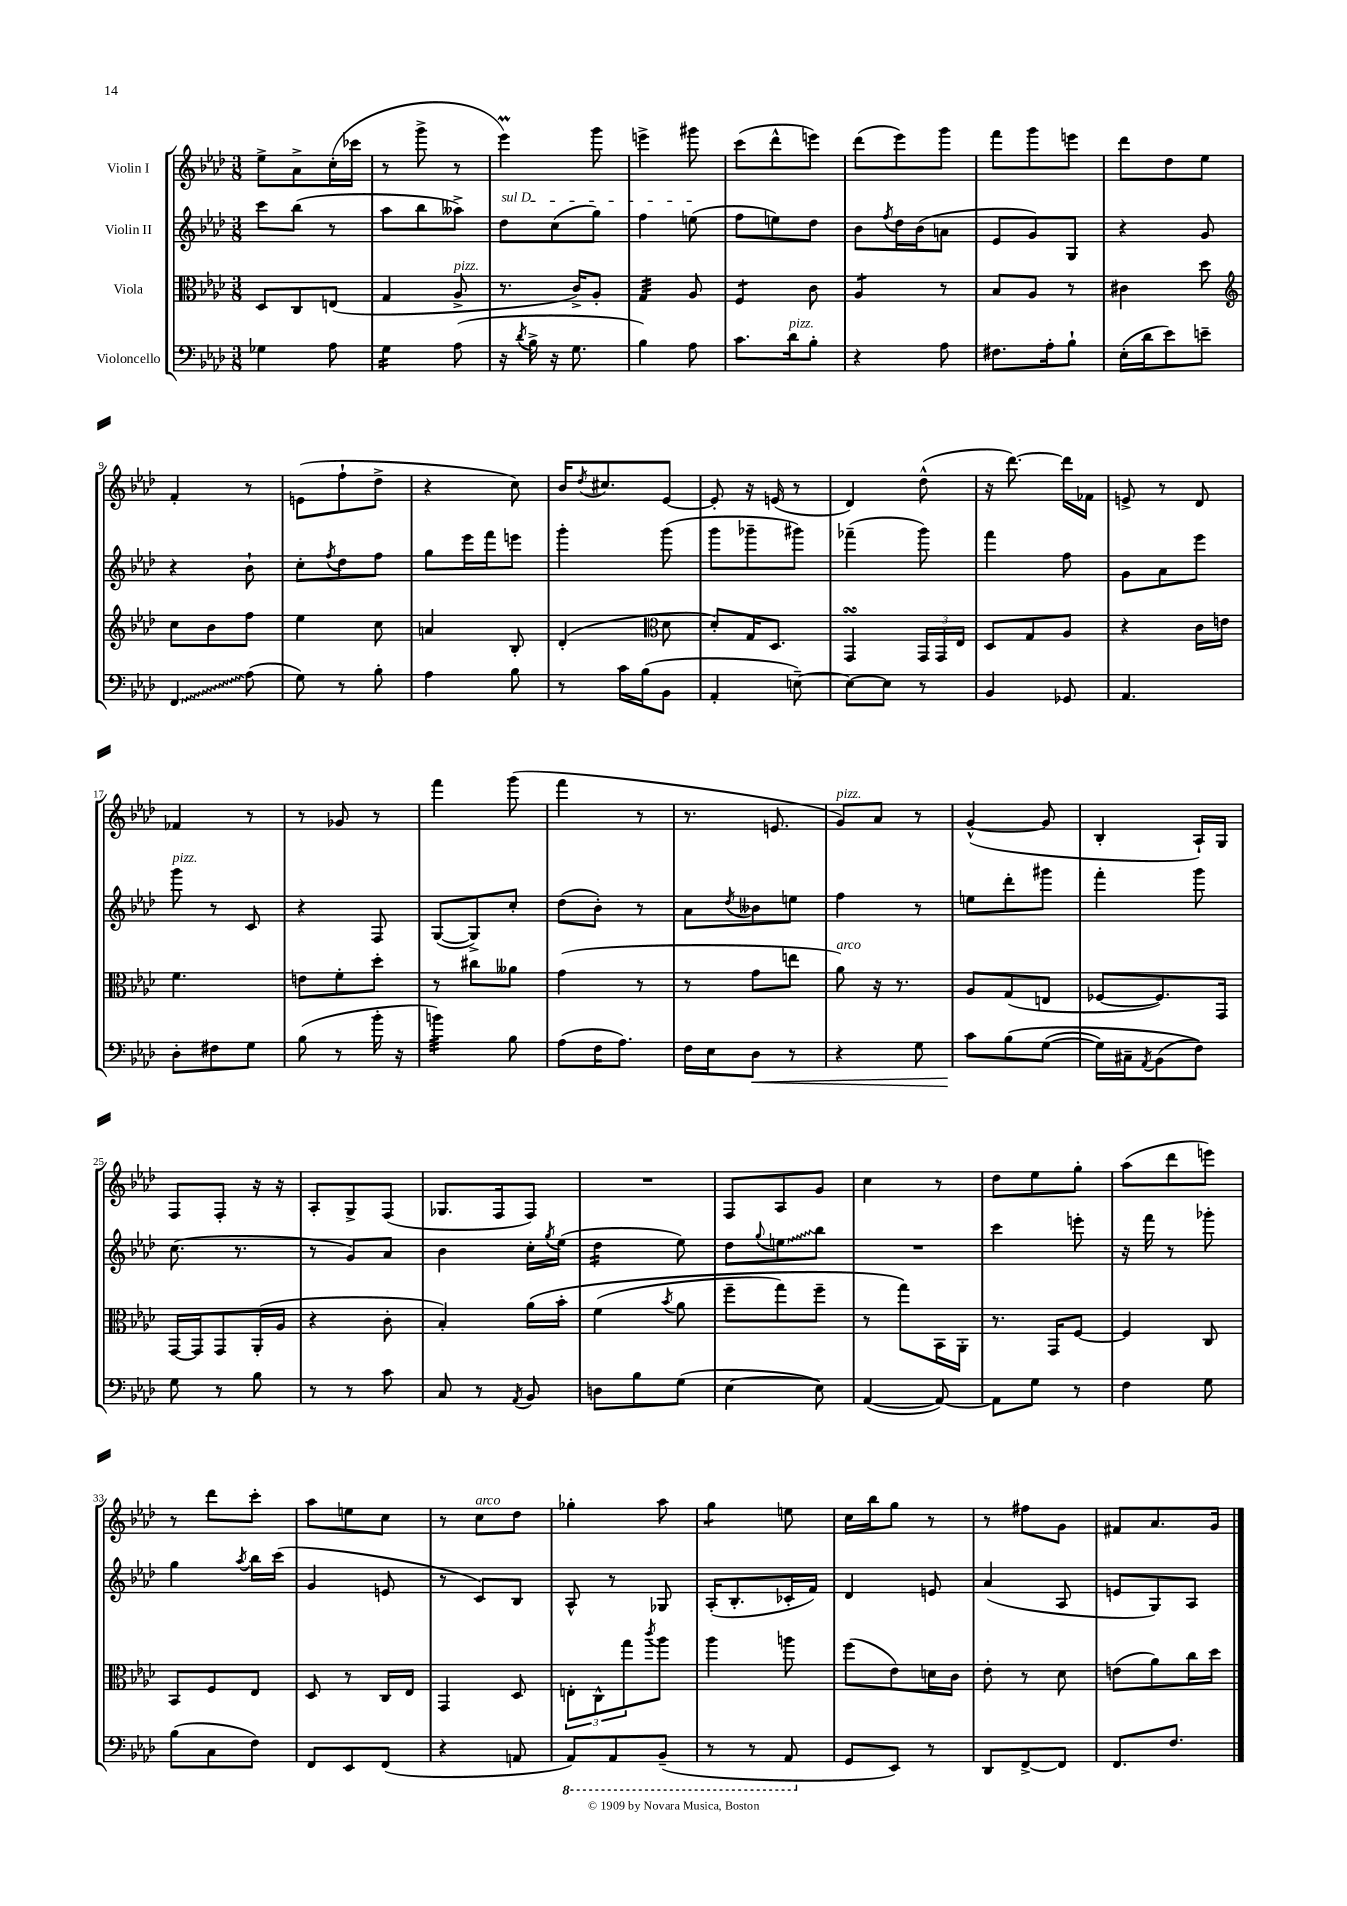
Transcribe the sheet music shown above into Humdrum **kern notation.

**kern	**kern	**kern	**kern
*staff4	*staff3	*staff2	*staff1
*clefF4	*clefC3	*clefG2	*clefG2
*k[b-e-a-d-]	*k[b-e-a-d-]	*k[b-e-a-d-]	*k[b-e-a-d-]
*M3/8	*M3/8	*M3/8	*M3/8
4G-\	8D-/L	8ccc\L	8ee-^\L
.	8C/	(8bb-\J	8a-^\
8A-\	(8E/J	8r	(16cc'\L
.	.	.	16ccc-\JJ
=	=	=	=
4G\	4G/	8aa-\L	8r
.	.	8bb-\	8ggg^\
(8A-\	8A-^/	8aa--^\J)	8r
=	=	=	=
16r	8.r	8dd-\L	4eee-\)
8qd-/	.	.	.
16B-^\	.	.	.
16r	.	(8cc\	.
8.G\	16c^/LK)	.	.
.	8A-'/J	8gg\J)	8ggg\
=	=	=	=
4B-\)	4G/	4ff\	4eee^\
8A-\	8A-/	(8ee\	8ggg#\
=	=	=	=
8.c\L	4F/	8ff\L	(8ccc\L
.	.	8ee\)	8ddd-^^\
16d-\k	.	.	.
8B-'\J	8c\	8dd-\J	8eee\J)
=	=	=	=
4r	4A-/	8b-\L	(8ddd-\L
.	.	8qff/	.
.	.	16dd-\L	8eee-\)
.	.	(16b-\J	.
8A-\	8r	8a\J	8ggg\J
=	=	=	=
8.F#\L	8B-/L	8e-/L	8fff\L
.	8A-/J	8g/)	8ggg\
16A-'\k	.	.	.
8B-`\J	8r	8G/J	8eee\J
=	=	=	=
(16E-'\LL	4c#\	4r	8ddd-\L
16d-\J	.	.	.
8e-\)	.	.	8dd-\
8e~\J	8dd-\	8g/	8ee-\J
=	=	=	=
*	*clefG2	*	*
4FF/	8cc\L	4r	4f'/
.	8b-\	.	.
(8A-\	8ff\J	8b-`\	8r
=	=	=	=
8G\)	4ee-\	8cc'\L	(8e\L
.	.	8qff/	.
8r	.	8dd-\	8ff`\
8B-'\	8cc\	8ff\J	8dd-^\J
=	=	=	=
4A-\	4a/	8gg\L	4r
.	.	16eee-\L	.
.	.	16fff\J	.
8B-\	8B-'/	8eee\J	8cc\)
=	=	=	=
8r	(4d-'/	4ggg'\	16b-/LK
.	.	.	8qdd-/
.	.	.	8.cc#/
16c\LL	.	.	.
(16B-\J	.	.	.
*	*clefC3	*	*
8BB-\J	8d-\	(8ggg\	[8e-/J
=	=	=	=
4AA-'/	8d-'/L)	8ggg\L	8e-'/]
.	16G/K	8ggg-~\	16r
.	8.D-/J	.	(16e/
[8E~\)	.	8ggg#\J)	8r
=	=	=	=
8E\_L	4GG/	(4fff-~\	4d-/)
8E\]J	.	.	.
8r	24GG/LL	8ggg\)	(8dd-^^\
.	24GG/	.	.
.	24E-/JJ	.	.
=	=	=	=
4BB-/	8D-/L	4fff\	16r
.	.	.	[8.ddd-\)
.	8G/	.	.
8GG-/	8A-/J	8ff\	16ddd-\]LL
.	.	.	16f-\JJ
=	=	=	=
4.AA-/	4r	8g\L	8e^/
.	.	8a-\	8r
.	16c\LL	8eee-\J	8d-/
.	16e\JJ	.	.
=	=	=	=
8D-'\L	4.f\	8ggg\	4f-/
8F#\	.	8r	.
8G\J	.	8c/	8r
=	=	=	=
(8B-\	8e\L	4r	8r
8r	8f'\	.	8g-/
16b-'\	8dd-'\J	8F/	8r
16r	.	.	.
=	=	=	=
4b\)	8r	([8G/L	4fff\
.	8cc#\L	8G^/])	.
8B-\	8a--\J	8cc'/J	(8ggg\
=	=	=	=
(8A-\L	(4g\	(8dd-\L	4fff\
16F\K	.	8b-'\J)	.
8.A-\J)	.	.	.
.	8r	8r	8r
=	=	=	=
16F\LL	8r	8a-\L	8.r
16E-\J	.	.	.
.	.	8qdd-/	.
8D-\J	8g\L	8b--\	.
.	.	.	8.e/
8r	8ee\J	8ee\J	.
=	=	=	=
4r	8a-\)	4ff\	8g/L)
.	16r	.	8a-/J
.	8.r	.	.
8G\	.	8r	8r
=	=	=	=
8c\L	8A-/L	8ee\L	([4g^^/
&(8B-\	(8G/	8ddd-'\	.
([8G\J	8E/J	8ggg#\J	8g/]
=	=	=	=
16G\]LL)	[8F-/L	4fff'\	4B-'/
16C#~\J	.	.	.
8qAA-/	.	.	.
(8BB-\	8.F-/])	.	.
8F\J)&)	.	8ggg\	16A-`/LL)
.	16GG/Jk	.	16G/JJ
=	=	=	=
8G\	[16GG/LL	(8.cc\	8F/L
.	16GG/]J	.	.
8r	8GG/	.	8F'/J
.	.	8.r	.
8B-\	(16AA-'/L	.	16r
.	16A-/JJ	.	16r
=	=	=	=
8r	4r	8r	8A-'/L
8r	.	8g/L)	8G^/
8c\	8c'\	8a-/J	(8F/J
=	=	=	=
8C/	4B-'/)	4b-\	8.G-/L
8r	.	.	.
.	.	.	16F/k
8qAA-/	.	.	.
8BB-/	&(16a-\LL	16cc'\LL	8F/J)
.	.	8qgg/	.
.	16b-'\JJ	(16ee-\JJ	.
=	=	=	=
8D\L	(4f\	4dd-\	4.r
8B-\	.	.	.
.	8qb-/	.	.
(8G\J	8a-\	8ee-\)	.
=	=	=	=
[4E-\	8ff~\L	8dd-\L	8F/L
.	.	8qqgg/	.
.	8gg\)	8ee\	8A-/
8E-\])	8ff~\J	8bb-\J	8g/J
=	=	=	=
([4AA-/	8r	4.r	4cc\
.	8gg\L&)	.	.
8AA-/_)	16BB-\L	.	8r
.	16AA-'\JJ	.	.
=	=	=	=
8AA-\]L	8.r	4ccc\	8dd-\L
8G\J	.	.	8ee-\
.	16GG/LK	.	.
8r	[8F/J	8eee'\	8gg'\J
=	=	=	=
4F\	4F/]	16r	(8aa-\L
.	.	16fff\	.
.	.	8r	8ddd-\
8G\	8C/	8ggg-'\	8eee\J)
=	=	=	=
(8B-\L	8BB-/L	4gg\	8r
8C\	8F/	.	8ddd-\L
.	.	8qaa-/	.
8F\J)	8E-/J	16bb-\LL	8ccc'\J
.	.	(16ccc\JJ	.
=	=	=	=
8FF/L	8D-/	4g/	8aa-\L
8EE-/	8r	.	8ee\
(8FF/J	16C/LL	8e/	8cc\J
.	16E-/JJ	.	.
=	=	=	=
4r	4GG/	8r	8r
.	.	8c/L)	8cc\L
8AA/	8D-/	8B-/J	8dd-\J
=	=	=	=
8AAA-/L)	12E'\L	8A-^^/	4gg-'\
.	12C^^\	.	.
8AAA-/	.	8r	.
.	12gg\	.	.
.	8qccc/	.	.
(8BBB-~/J	8aa-\J	8G-/	8aa-\
=	=	=	=
8r	4aa-\	(16A-'/LK	4gg\
.	.	8.B-'/	.
8r	.	.	.
8AAA-/	8aa\	16c-'/L	8ee\
.	.	16f/JJ)	.
=	=	=	=
8GG/L	(8ff\L	4d-/	16cc\LL
.	.	.	16bb-\J
8EE-/J)	8e-\)	.	8gg\J
8r	16d\L	8e/	8r
.	16c\JJ	.	.
=	=	=	=
8DD-/L	8e-'\	(4a-/	8r
[8FF^/	8r	.	8ff#\L
8FF/]J	8d-\	8A-/	8g\J
=	=	=	=
8.FF/L	(8e\L	8e/L	8f#/L
.	8a-\)	8G/)	8.a-/
8.F/J	.	.	.
.	16cc\L	8A-/J	.
.	16dd-\JJ	.	16g/Jk
==	==	==	==
*-	*-	*-	*-
